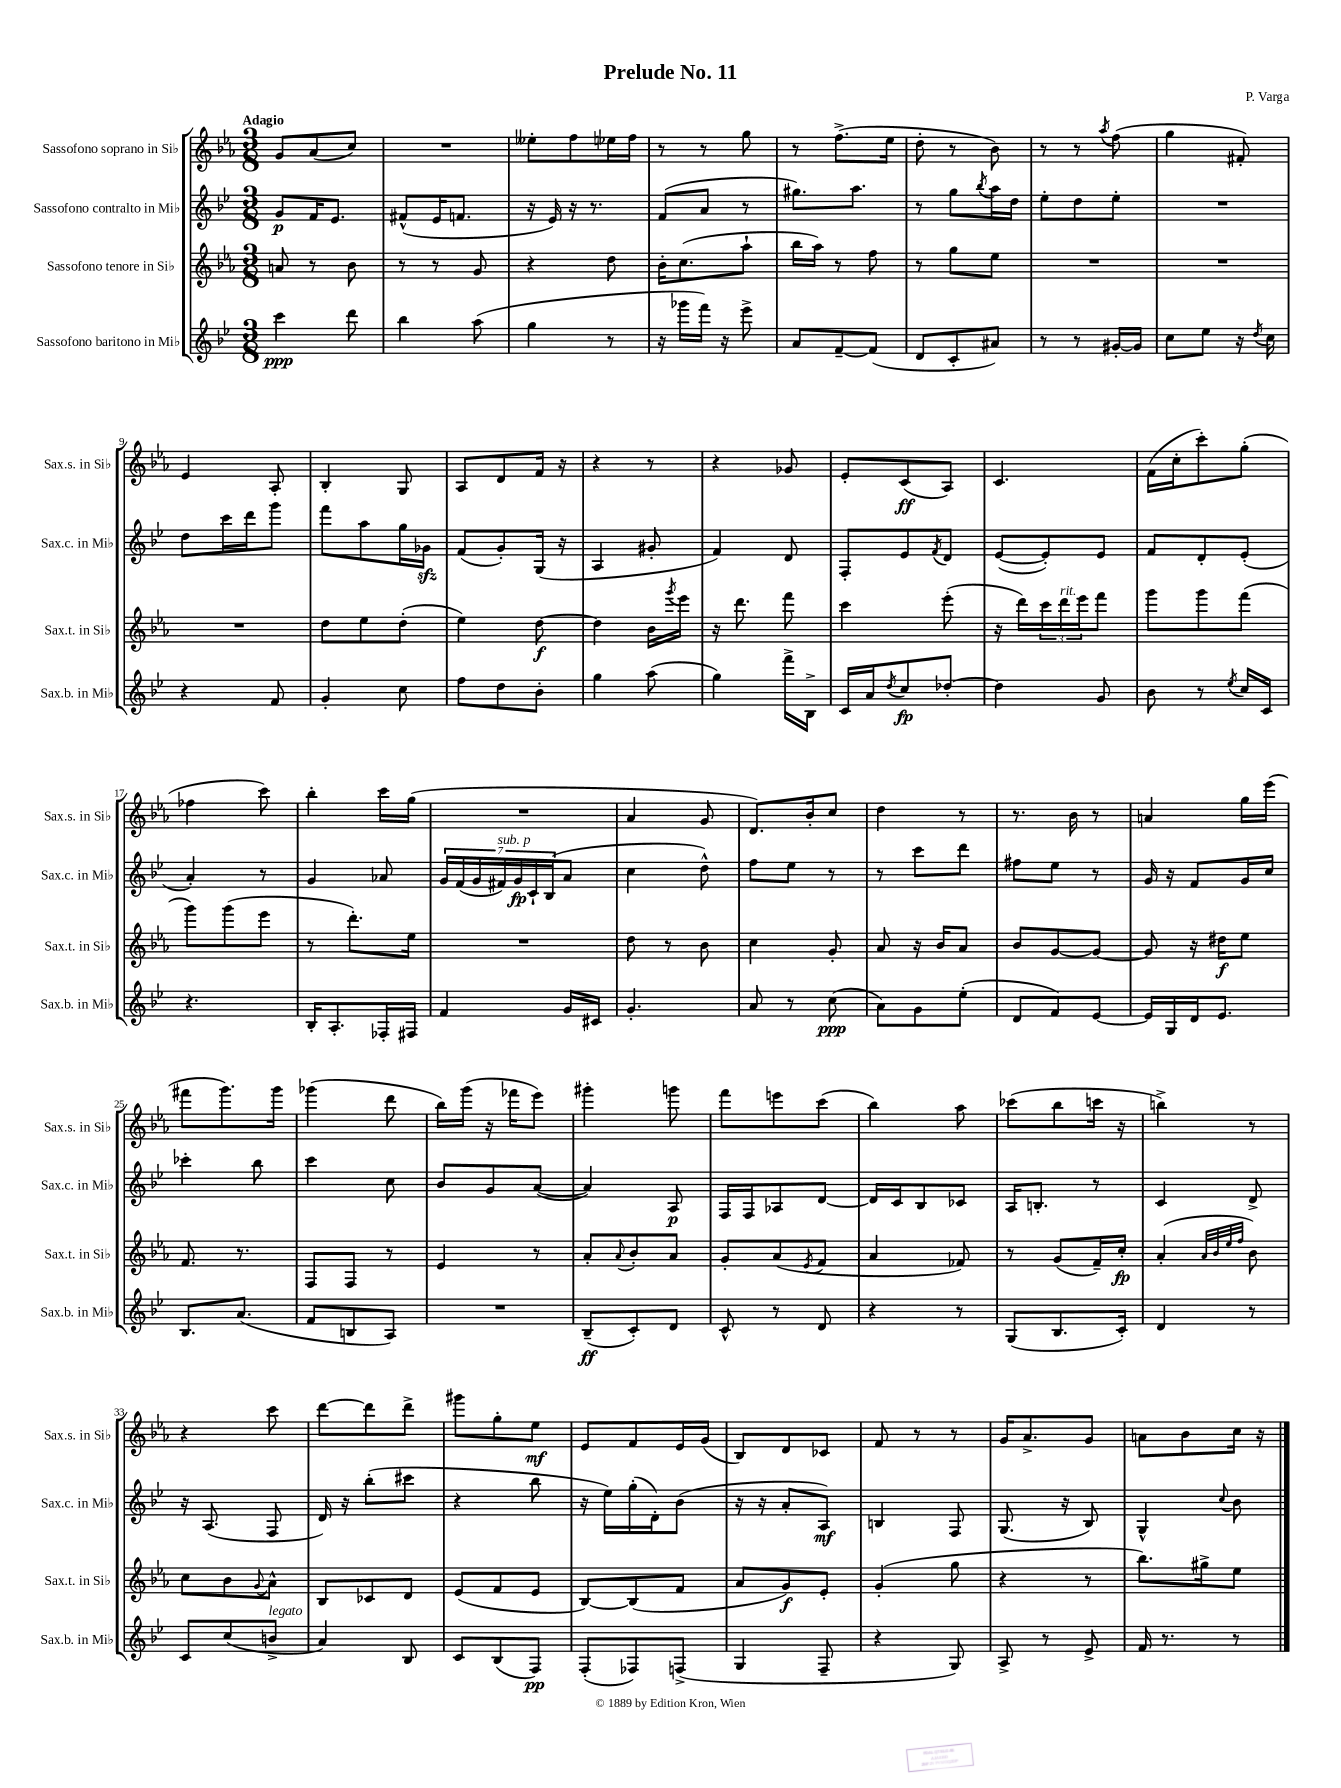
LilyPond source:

\header { title = "Prelude No. 11" composer = "P. Varga" }
<<
\new StaffGroup <<
\new Staff = "s0" \with { instrumentName = "Sassofono soprano in Sib" shortInstrumentName = "Sax.s. in Sib" } {
    \clef treble \key ees \major \numericTimeSignature \time 3/8 \tempo "Adagio"
    g'8 aes'8( c''8) |
    R4. |
    eeses''8-. f''8 ees''16 f''16 |
    r8 r8 g''8 |
    r8 f''8.->( ees''16 |
    d''8-. r8 bes'8) |
    r8 r8 \acciaccatura { aes''8 } f''8( |
    g''4 fis'8-.) |
    ees'4 aes8-. |
    bes4-. g8 |
    aes8 d'8 f'16 r16 |
    r4 r8 |
    r4 ges'8 |
    ees'8-. c'8\ff( aes8) |
    c'4. |
    f'16( c''16-. c'''8-.) g''8-.( |
    fes''4 c'''8) |
    bes''4-. c'''16 g''16( |
    R4. |
    aes'4 g'8 |
    d'8.) bes'16-. c''8 |
    d''4 r8 |
    r8. bes'16 r8 |
    a'4 g''16 ees'''16( |
    fis'''8 g'''8.) g'''16 |
    ges'''4( d'''8 |
    bes''16) g'''16( r16 fes'''16 ees'''8) |
    gis'''4-. g'''8 |
    f'''8 e'''8 c'''8( |
    bes''4) aes''8 |
    ces'''8( bes''8 c'''16 r16 |
    b''4->) r8 |
    r4 c'''8 |
    d'''8~ d'''8 d'''8-> |
    gis'''8 g''8-. ees''8\mf |
    ees'8 f'8 ees'16 g'16( |
    bes8) d'8 ces'8 |
    f'8 r8 r8 |
    g'16 aes'8.-> g'8 |
    a'8 bes'8 c''16 r16 \bar "|." |
}
\new Staff = "s1" \with { instrumentName = "Sassofono contralto in Mib" shortInstrumentName = "Sax.c. in Mib" } {
    \clef treble \key bes \major \numericTimeSignature \time 3/8
    g'8\p f'16 ees'8. |
    fis'8-^( ees'16 f'8. |
    r16 ees'16) r16 r8. |
    f'8( a'8 r8 |
    gis''8.) a''8. |
    r8 g''8 \acciaccatura { bes''8 } a''16 d''16 |
    ees''8-. d''8 ees''8-. |
    R4. |
    d''8 c'''16 d'''16 g'''8 |
    f'''8 a''8 g''16 ges'16\sfz |
    f'8( g'8-.) g16( r16 |
    a4 gis'8-. |
    f'4) d'8 |
    f8-. ees'8 \acciaccatura { f'8 } d'8 |
    ees'8~( ees'8-.) ees'8 |
    f'8 d'8-. ees'8-.( |
    a'4-.) r8 |
    g'4 aes'8 |
    \tuplet 7/4 { g'16 f'16( g'16 fis'16^\markup { \italic "sub. p" }) g'16\fp c'16-! bes16( } a'8 |
    c''4 d''8-^) |
    f''8 ees''8 r8 |
    r8 c'''8 d'''8 |
    fis''8 ees''8 r8 |
    g'16 r16 f'8 g'16 c''16 |
    ces'''4-. bes''8 |
    c'''4 c''8 |
    bes'8 g'8 a'8~( |
    a'4) a8\p |
    f16 f16 aes8 d'8~ |
    d'16 c'16 bes8 ces'8 |
    a16 b8.-. r8 |
    c'4 d'8-> |
    r16 a8.( f8 |
    d'16) r16 bes''8-.( cis'''8 |
    r4 bes''8 |
    r16 ees''16) g''16-.( d'16-.) bes'8( |
    r16 r16 a'8-. a8\mf) |
    b4 f8 |
    g8.( r16 bes8) |
    g4-^ \appoggiatura { c''8 } bes'8 \bar "|." |
}
\new Staff = "s2" \with { instrumentName = "Sassofono tenore in Sib" shortInstrumentName = "Sax.t. in Sib" } {
    \clef treble \key ees \major \numericTimeSignature \time 3/8
    a'8 r8 bes'8 |
    r8 r8 g'8 |
    r4 d''8 |
    bes'16-. c''8.( aes''8-! |
    bes''16 aes''16) r8 f''8 |
    r8 g''8 ees''8 |
    R4. |
    R4. |
    R4. |
    d''8 ees''8 d''8-.( |
    ees''4) d''8~\f |
    d''4 bes'16 \acciaccatura { g'''8 } ees'''16 |
    r16 d'''8. f'''8 |
    c'''4 ees'''8-.( |
    r16 d'''16) \tuplet 3/2 { c'''16 d'''16^\markup { \italic "rit." } ees'''16 } f'''8 |
    g'''8 g'''8 f'''8( |
    g'''8) g'''8( ees'''8 |
    r8 d'''8.-.) ees''16 |
    R4. |
    d''8 r8 bes'8 |
    c''4 g'8-. |
    aes'8 r16 bes'16 aes'8 |
    bes'8 g'8~ g'8~ |
    g'8 r16 dis''16\f ees''8 |
    f'8. r8. |
    f8 f8 r8 |
    ees'4 r8 |
    aes'8-. \appoggiatura { aes'8 } bes'8-. aes'8 |
    g'8-. aes'8( \acciaccatura { ees'8 } f'8 |
    aes'4 fes'8) |
    r8 g'8( f'16--) c''16-.\fp |
    aes'4-.( \grace { aes'32 bes'32 ees''32 f''32 } bes'8) |
    c''8 bes'8 \appoggiatura { g'8 } aes'8-^ |
    bes8 ces'8 d'8 |
    ees'8( f'8 ees'8 |
    bes8~) bes8( f'8 |
    aes'8 g'8\f) ees'8-. |
    g'4-.( g''8 |
    r4 r8 |
    bes''8.) gis''16-> ees''8 \bar "|." |
}
\new Staff = "s3" \with { instrumentName = "Sassofono baritono in Mib" shortInstrumentName = "Sax.b. in Mib" } {
    \clef treble \key bes \major \numericTimeSignature \time 3/8
    c'''4\ppp d'''8 |
    bes''4 a''8( |
    g''4 r8 |
    r16 ges'''16 f'''16) r16 ees'''8-> |
    a'8 f'8~-- f'8( |
    d'8 c'8-. ais'8) |
    r8 r8 gis'16~-. gis'16 |
    c''8 ees''8 r16 \acciaccatura { d''8 } c''16 |
    r4 f'8 |
    g'4-. c''8 |
    f''8 d''8 bes'8-. |
    g''4 a''8( |
    g''4) f'''16-> bes16-> |
    c'16 a'16 \acciaccatura { d''8 } c''8\fp des''8~-. |
    des''4 g'8 |
    bes'8 r8 \acciaccatura { ees''8 } c''16 c'16 |
    r4. |
    bes16-. a8.-. fes16-. fis16 |
    f'4 g'16 cis'16 |
    g'4.-. |
    a'8 r8 c''8\ppp( |
    a'8) g'8 ees''8-.( |
    d'8 f'8) ees'8~ |
    ees'16 g16 d'16 ees'8. |
    bes8. a'8.( |
    f'8 b8 a8) |
    R4. |
    bes8--\ff( c'8-.) d'8 |
    c'8-^ r8 d'8 |
    r4 r8 |
    g8( bes8. c'16-.) |
    d'4 r8 |
    c'8 c''8( b'8->^\markup { \italic "legato" } |
    a'4) bes8 |
    c'8 bes8( f8\pp) |
    f8-.( fes8) f8->( |
    g4 f8-- |
    r4 g8) |
    a8-> r8 ees'8-> |
    f'16 r8. r8 \bar "|." |
}
>>
>>
